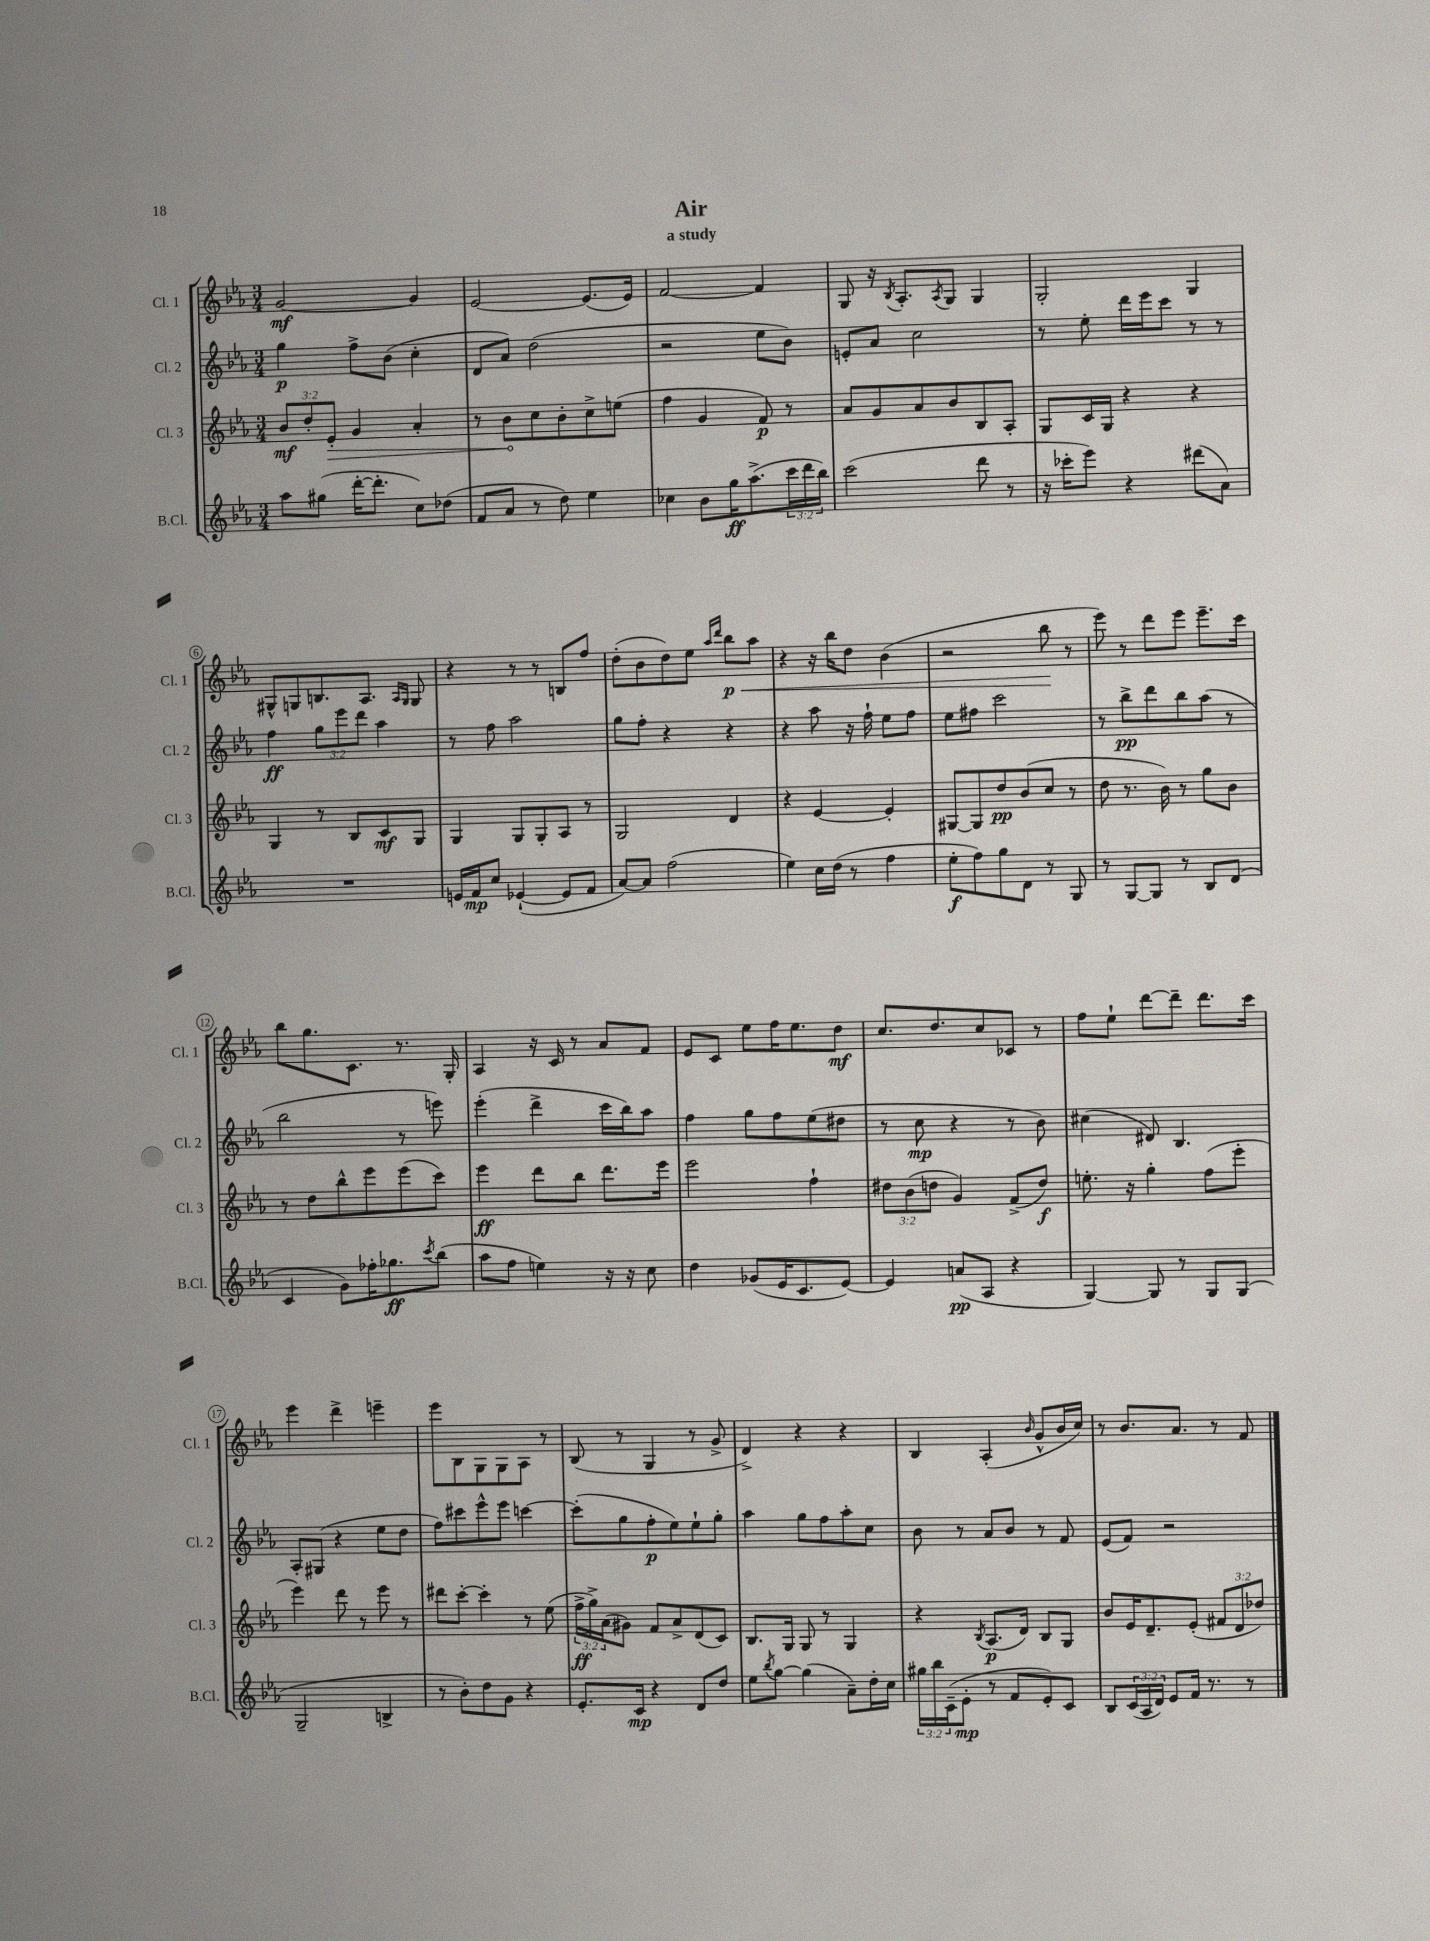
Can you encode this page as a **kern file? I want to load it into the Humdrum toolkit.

**kern	**kern	**kern	**kern
*staff4	*staff3	*staff2	*staff1
*clefG2	*clefG2	*clefG2	*clefG2
*k[b-e-a-]	*k[b-e-a-]	*k[b-e-a-]	*k[b-e-a-]
*M3/4	*M3/4	*M3/4	*M3/4
8aa-\L	12b-/L	4gg\	[2g/
.	12dd'/	.	.
(8gg#\J	.	.	.
.	12e-'/J	.	.
[16ddd'\LK	4g/	8ff^\L	.
8.ddd'\]J	.	.	.
.	.	(8b-\J	.
8cc\L)	4a-'/	4cc'\	4g/]
(8dd-\J	.	.	.
=	=	=	=
8f/L	8r	8d/L	[2e-/
8a-/J	8b-\L	8a-/J)	.
8r	8cc\	(2dd\	.
8dd\)	8b-'\	.	.
4ee-\	8cc^\	.	(8.e-/]L
.	(8ee\J	.	.
.	.	.	16e-/Jk)
=	=	=	=
4cc-\	4ff\	2r	[2f/
8b-\L	4g/	.	.
16gg\K	.	.	.
(8.aa-^\	.	.	.
.	8f/)	8ee-\L	4f/]
24ccc\L	8r	8b-\J)	.
24ddd\	.	.	.
24bb-\JJ)	.	.	.
=	=	=	=
(2ccc\	8a-/L	8e'/L	8G/
.	8g/	8a-/J	16r
.	.	.	8qB-/
.	.	.	8.A-'/L
.	8a-/	2cc\	.
.	.	.	8qA-/
.	8b-/	.	8G/J
8ddd\	8B-/	.	4G/
8r	8A-'/J	.	.
=	=	=	=
16r	8G/L	8r	2G'/
16ccc-'\LK	.	.	.
8eee-\J)	16c/L	8ee-'\	.
.	16G/JJ	.	.
4r	4r	16ddd\LL	.
.	.	16eee-\J	.
.	.	8ccc\J	.
(8ddd#\L	4r	8r	4G/
8a-\J)	.	8r	.
=	=	=	=
2.r	4G/	4ff\	8G#^^/L
.	.	.	8G/
.	8r	12gg\L	8.B/
.	.	12eee-\	.
.	8B-/L	.	.
.	.	12ddd\J	.
.	.	.	8.A-/J
.	8c/	4aa-\	.
.	.	.	16qqA-/LL
.	.	.	16qqG/JJ
.	8G/J	.	8G/
=	=	=	=
16e/LL	4G/	8r	4r
16f/J	.	.	.
8cc/J	.	8ff\	.
([4e-`/	8G/L	2aa-\	8r
.	8G'/	.	8r
8e-/]L	8A-/J	.	8B/L
8f/J	8r	.	8ff/J
=	=	=	=
[8a-/L)	2G/	8gg\L	(8dd'\L
8a-/]J	.	8ff'\J	8b-\
(2ff\	.	4r	8dd\)
.	.	.	8ee-\J
.	.	.	16qqaa-/LL
.	.	.	16qqddd/JJ
.	4d/	4r	8bb-\L
.	.	.	8aa-\J
=	=	=	=
4ee-\)	4r	4r	4r
16cc\LL	[4e-/	8aa-\	16r
(16dd\JJ	.	.	16bb-\LK
8r	.	16r	8dd\J
.	.	16ff`\	.
4ff\	4e-'/]	8ee-\L	(4b-\
.	.	8ff\J	.
=	=	=	=
8ee-'\L	[8G#/L	8ee-\L	2r
8ff\)	8G#/]	8ff#\J	.
8gg\	8dd/	2ccc\	.
8d\J	(8b-/	.	.
8r	8cc/J	.	8bb-\
8G/	8r	.	8r
=	=	=	=
8r	8dd\	8r	8eee-\)
[8G/L	8.r	8bb-^\L	8r
8G/]J	.	8ddd\	8ddd\L
.	16b-\)	.	.
8r	8r	8bb-\	8eee-\J
8B-/L	8gg\L	(8aa-\J	8.eee-~\L
(8d/J	8b-\J	8r	.
.	.	.	16ccc\Jk
=	=	=	=
4c/	8r	2bb-\	8bb-\L
.	8dd\L	.	8.gg\
8g\L)	8bb-^^\	.	.
.	.	.	8.c\J
16ff-'\K	8eee-\	.	.
8.gg-\	.	.	.
.	(8eee-\	8r	8.r
8qccc/	.	.	.
(8bb-\J	8ccc\J)	8eee\)	.
.	.	.	16G'/
=	=	=	=
8aa-\L	4eee-\	(4eee-'\	4A-/
8ff\J	.	.	.
4ee\)	8ddd\L	4ddd^\	16r
.	.	.	16c/
.	8bb-\J	.	8r
16r	8.ddd\L	16ccc\LL	8a-/L
16r	.	16bb-\J)	.
8cc\	.	8aa-\J	8f/J
.	16eee-\Jk	.	.
=	=	=	=
4dd\	2eee-\	4ff\	8e-/L
.	.	.	8c/J
(8g-/L	.	8gg\L	8ee-\L
16e-/K	.	8ff\	16ff\K
8.c/	.	.	8.ee-\
.	4ff`\	(8ee-\	.
[8e-/J)	.	8dd#\J	8dd\J
=	=	=	=
4e-/]	12dd#\L	8r	8.cc/L
.	(12b-\	.	.
.	.	8cc\	.
.	12dd\J	.	.
.	.	.	8.dd/
(8a/L	4g/)	4r	.
8A-/J	.	.	8cc/
4r	(8f^/L	8r	8c-/J
.	8dd/J)	8b-\)	8r
=	=	=	=
[4G/)	8.ee'\	(4cc#\	8ff\L
.	.	.	8ee-`\J
.	16r	.	.
8G/]	4gg'\	8d#/)	[8ddd\L
8r	.	4.B-/	8ddd~\]J
8G/L	(8ff\L	.	8.ddd\L
(8G/J	8eee-'\J	.	.
.	.	.	16ccc\Jk
=	=	=	=
2G~/	4eee-\)	8A-'/L	4eee-\
.	.	(8G#/J	.
.	8ddd\	4r	4ddd^\
.	8r	.	.
4B^/	8eee-\	8ee-\L	4eee~\
.	8r	8dd\J	.
=	=	=	=
8r	8ddd#\L	8ff\L)	8eee-\L
8b-'\L)	[8ccc'\J	8ccc#\	8B-\
8dd\	4ccc'\]	8eee-^^\	8G\
8g\J	.	8eee-\J	8G\
4r	8r	[4ccc\	8A-\J
.	(8ee-\	.	8r
=	=	=	=
8.e-'/L	24ff^\LL	(8ccc'\]L	(8B-/
.	24gg^\)	.	.
.	(24a-\J	.	.
.	8g#\J)	8gg\	8r
16c/Jk	.	.	.
4r	8f/L	8ff'\	4G/
.	8a-^/	8ee-\)	.
8d/L	(8d/	8ee-`\	8r
8dd/J	8c/J)	8gg'\J	8g^/
=	=	=	=
8ee-\L	8.B-/L	4aa-\	4d^/)
8qbb-/	.	.	.
[8gg\J	.	.	.
.	16G/Jk	.	.
(4gg\]	8G/	8gg\L	4r
.	8r	8ff\	.
8a-~\L)	4G/	8aa-'\	4r
16dd'\L	.	8cc\J	.
16cc\JJ	.	.	.
=	=	=	=
24gg#\LL	4r	8b-\	4B-/
24bb-\	.	.	.
(24c~\J	.	.	.
8e-'\J	.	8r	.
.	8qB-/	.	.
8r	(8.A-/L	8a-/L	(4A-'/
8f/L	.	8b-/J	.
.	16d/Jk)	.	.
.	.	.	16qqb-/
8e-'/)	8B-/L	8r	8g^^/L
8c/J	8G/J	8f/	16b-/L
.	.	.	16cc/JJ)
=	=	=	=
8B-/L	8b-/L	(8e-/L	8r
(24c/L	16e-/K	8f/J)	8.b-/L
24A-/	.	.	.
.	8.d~/	.	.
24d/JJ)	.	.	.
8e-/L	.	2r	.
.	.	.	8.a-/J
16f/Jk	(8e-'/J	.	.
8.r	.	.	.
.	12f#/L	.	8r
.	12d/	.	.
8r	.	.	8f/
.	12dd-/J)	.	.
==	==	==	==
*-	*-	*-	*-
